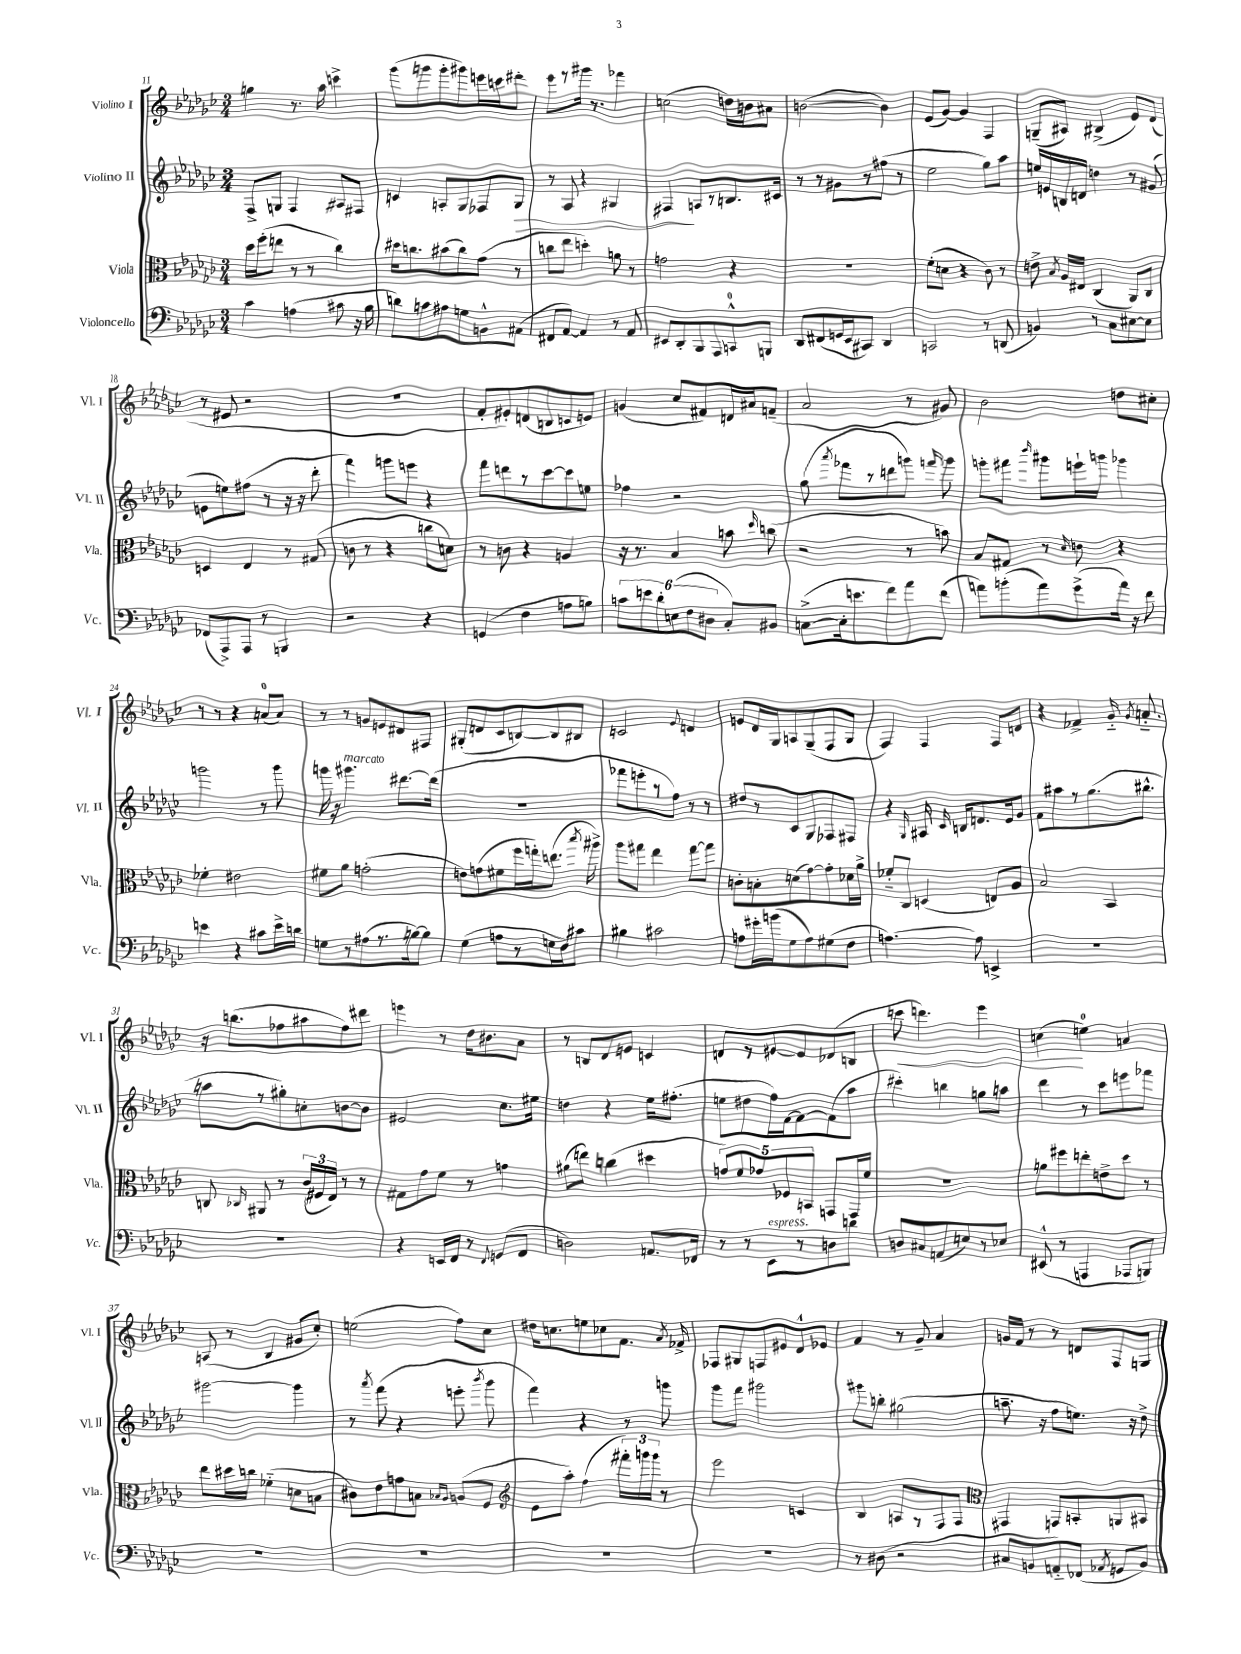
<<
\new StaffGroup <<
\new Staff = "s0" \with { instrumentName = "Violino I" shortInstrumentName = "Vl. I" } {
    \clef treble \key ges \major \numericTimeSignature \time 3/4
    \autoBeamOff g''4 r8. aes''16 c'''4-> |
    ges'''8[( g'''8 g'''8-. gis'''8) e'''16 c'''16 dis'''8]-. |
    ees'''8[ r8 gis'''16] r8. fes'''4 |
    c''2( d''16[) b'16 ais'8] |
    b'2~( b'4) |
    ees'8[( ges'8]~) ges'4 f4 |
    g8[--( ais8]) bis4->( ees'8[) des'8]( |
    r8 eis'8 r2 |
    R2. |
    f'8[-. eis'8-.) d'8( b8 c'8 e'8]) |
    g'4( ces''8[ fis'8) d'16 ais'16 f'8]--( |
    aes'2 r8 gis'8) |
    bes'2 d''8[ cis''8]-. |
    r8 r8 r4 a'8[-0( a'8]) |
    r8 r8 g'8[ e'8 dis'8 fis8] |
    gis8[-.( d'8 ces'8 b8~) b8 bis8] |
    c'2 \appoggiatura { ees'8 } d'4 |
    e'8[ des'16 ges16 a8 ges8--( f8 ges8] |
    f4) f4 f8[ d'8] |
    r4 fes'4-> ges'16-_ \acciaccatura { ges'8 } a'8.-_ |
    r16 b''8.[( fes''8 ais''8 fes''8) dis'''8] |
    e'''4 r8 des''16[ bis'8. aes'8] |
    r8 b8[ des'8 e'8] c'4 |
    d'8[ r8 eis'8~ eis'8 des'8( b8] |
    c'''8\< d'''4.) ees'''4 |
    c''4\!( e''4-0) a'4 |
    a8( r8 bes4 gis'8[ ces''8]-.) |
    e''2( f''8[) ces''8] |
    dis''16[ c''8. e''8 ces''8 f'8.] \acciaccatura { aes'8 } fes'16-> |
    fes8[ gis8 f8 eis'8 des'8-^ ees'8] |
    f'4 r8 ges'8-- aes'4 |
    g'16[ f'16] r8 r8 d'8[ f8 g8] \bar "|." |
}
\new Staff = "s1" \with { instrumentName = "Violino II" shortInstrumentName = "Vl. II" } {
    \clef treble \key ges \major \numericTimeSignature \time 3/4
    \autoBeamOff f8[-> g8] f4 ais8[ fis8] |
    c'4 a8[-. ges8 fes8 ges8]\> |
    r8 aes8 r4 gis4 |
    fis4\! a8[ r8 b8. cis'16] |
    r8 r8 gis'8[ r8 fis''8]( r8 |
    ees''2 ges''8[) aes''8] |
    e''16[ e'16 b16 d'16] d''4 r8 gis'8( |
    e'8[ e''8) fis''8]( r8 r16 r16 des'''8-. |
    f'''4) g'''8[ e'''8] r4 |
    f'''8[ d'''8 r8 ces'''8~ ces'''8 e''8] |
    fes''4 r2 |
    ges''8( \acciaccatura { aes'''8 } fes'''8[ r8 d'''8 g'''8]) \grace { f'''16 } g'''8 |
    g'''8[-. fis'''8] \grace { bes'''16 } gis'''8[ e'''16-! g'''16] ges'''4 |
    g'''2 r8 g'''8 |
    g'''16 r16 gis'''4.^\markup { \italic "marcato" } dis'''8.[~ dis'''16]( |
    R2. |
    fes'''8[ e'''8-. r8 f''8]) r8 r8 |
    dis''8[ r8 ces'8 ges8 fes8 fis8] |
    r4 \grace { ges16 } ais16 \grace { ces'16 } b16[ d'8. ees'16 ges'8] |
    f'8[ ais''8 r8 ges''8.( bis''8.]-^ |
    a''8[ r8 gis''8-.) c''8-. b'8~ b'8] |
    eis'2 ces''8.[ eis''16] |
    d''4 r4 ees''16[ fis''8.]-.( |
    e''8[ dis''8 f''16) f'16~ f'8~ f'8( aes''8] |
    cis'''4-.) b''4 g''8[ a''8] |
    des'''4 r8 ces'''8[ e'''8 fes'''8] |
    gis'''2~ gis'''4 |
    r8 \acciaccatura { aes'''8 } f'''8( r4 e'''8-. \acciaccatura { bes'''8 } ges'''8 |
    f'''4) r4 r8 g'''8 |
    ges'''8[ f'''8] gis'''2 |
    gis'''8[ b''8]-. gis''2( |
    a''8.-- r16 f''8[ e''8.]) r16 des''8-> \bar "|." |
}
\new Staff = "s2" \with { instrumentName = "Viola" shortInstrumentName = "Vla." } {
    \clef alto \key ges \major \numericTimeSignature \time 3/4
    \autoBeamOff des''16[ f''16-.( e''8] r8 r8 ces''4) |
    dis''16[ c''8. bis'8( c''8) ges'8]( r8 |
    c''8[ ees''8] d''4-.) a'8 r8 |
    g'2 r4 |
    R2. |
    f'8[-.( d'8] r4 ces'8) r8 |
    e'8-> \acciaccatura { bes8 } aes16[ eis16] ces4( aes,8[) ces8] |
    d4 ees4 r8 gis8( |
    c'8 r8 r4 c''8[ d'8]) |
    r8 c'8 r4 a4 |
    r16 r8. bes4 b'8 \grace { des''16 } c''8( |
    r2 r8 b'8) |
    bes8[ gis8] r8 \grace { des'16 } e'8 r4 |
    fes'4-. eis'2 |
    fis'8[ aes'8] g'2-.( |
    e'8[) g'8( fis'8 f''16 g''16-.) e''8.]( \acciaccatura { bes''8 } ais''16->) |
    aes''8[ gis''8] ees''4 gis''8[~ gis''8] |
    c'8[-. b8-. d'8( ges'8~) ges'8-. des'16 aes'16]-> |
    fes'8[-_ ces8] d4( e8[) aes8] |
    bes2 bes,4 |
    c8 \grace { ces16 } ais,8 r8 \tuplet 3/2 { ces'16[( fis16 ees16]) } r8 r8 |
    gis8[ ges'8 f'8] r8 g'4 |
    ais'8[( e''8]) c''4( dis''4 |
    \tuplet 5/4 { g'8[) f'8 ges'8 fes8 b,8] } g,8[ g,16 f'16] |
    R2. |
    a'8[ fis''8 e''8-. e'8-> des''8] r8 |
    ees''8[ dis''16 c''16] fes'4-_( d'8[ b8] |
    cis'8[) ees'8 g'8 b8] \grace { bes16[ aes16] } a8[( f8] |
    \clef treble ees'8[ aes''8]-.) f''4( \tuplet 3/2 { fis'''16[-.) g'''16 g'''16] } r8 |
    ees'''2 c'4 |
    bes4 a8[ r8 f8 f8] |
    \clef alto gis,4 g,8[ b,8-. a,8 bis,8] \bar "|." |
}
\new Staff = "s3" \with { instrumentName = "Violoncello" shortInstrumentName = "Vc." } {
    \clef bass \key ges \major \numericTimeSignature \time 3/4
    \autoBeamOff ces'4 a4( cis'8 r16 bes16 |
    d'8[) c'8 ais8 g8 b,8-^ ais,8]( |
    fis,8[ aes,8]~) aes,4 r8 aes,8 |
    eis,8[ des,8-. bes,,8 aes,,8 c,8-0-^ b,,8] |
    des,8[ fis,8( g,16 ees,16 cis,8]) des,4 |
    c,2 r8 d,8( |
    b,4) r8 ces8[ eis8~ eis8] |
    fes,8[( aes,,8->) aes,,8] r8 b,,4 |
    r2 r4 |
    g,4( f4 a8[ b8]) |
    \tuplet 6/4 { c'8[ e'8 des'8-. e8( f8 dis8] } ces8[-.) bis,8] |
    c8[~->( c16-. e'8. f'8) aes'8 f'8]( |
    a'8[) b'8-.( a'8) ges'8->( a'16]) r16 f'8 |
    e'4 r4 cis'8[ e'16-> d'16] |
    g8[ r8 ais8( r8. b16~) b8] |
    ges4( a8[ r8 g16 f16) cis'8] |
    bis4 cis'2 |
    a8[ gis'16-. b'16( ges8 a8) gis8( f8] |
    a4.~) a8 e,4-> |
    R2. |
    R2. |
    r4 e,16[ f,16] r8 \appoggiatura { f,8 } g,8[( f,8] |
    d2) a,8.[ fes,16] |
    r8 r8 ees,8[^\markup { \italic "espress." } r8 d8 d'8] |
    d8[ cis8 a,8( e8) r8 ees8] |
    eis,8-^( r8 a,,4 aes,,8[ b,,8]) |
    R2. |
    R2. |
    R2. |
    R2. |
    r8 dis8( r2 |
    cis8[ b,8 a,8-_) fes,8]( \acciaccatura { aes,8 } g,8[ b,8]) \bar "|." |
}
>>
>>
\layout { \context { \Score currentBarNumber = #11 } }
